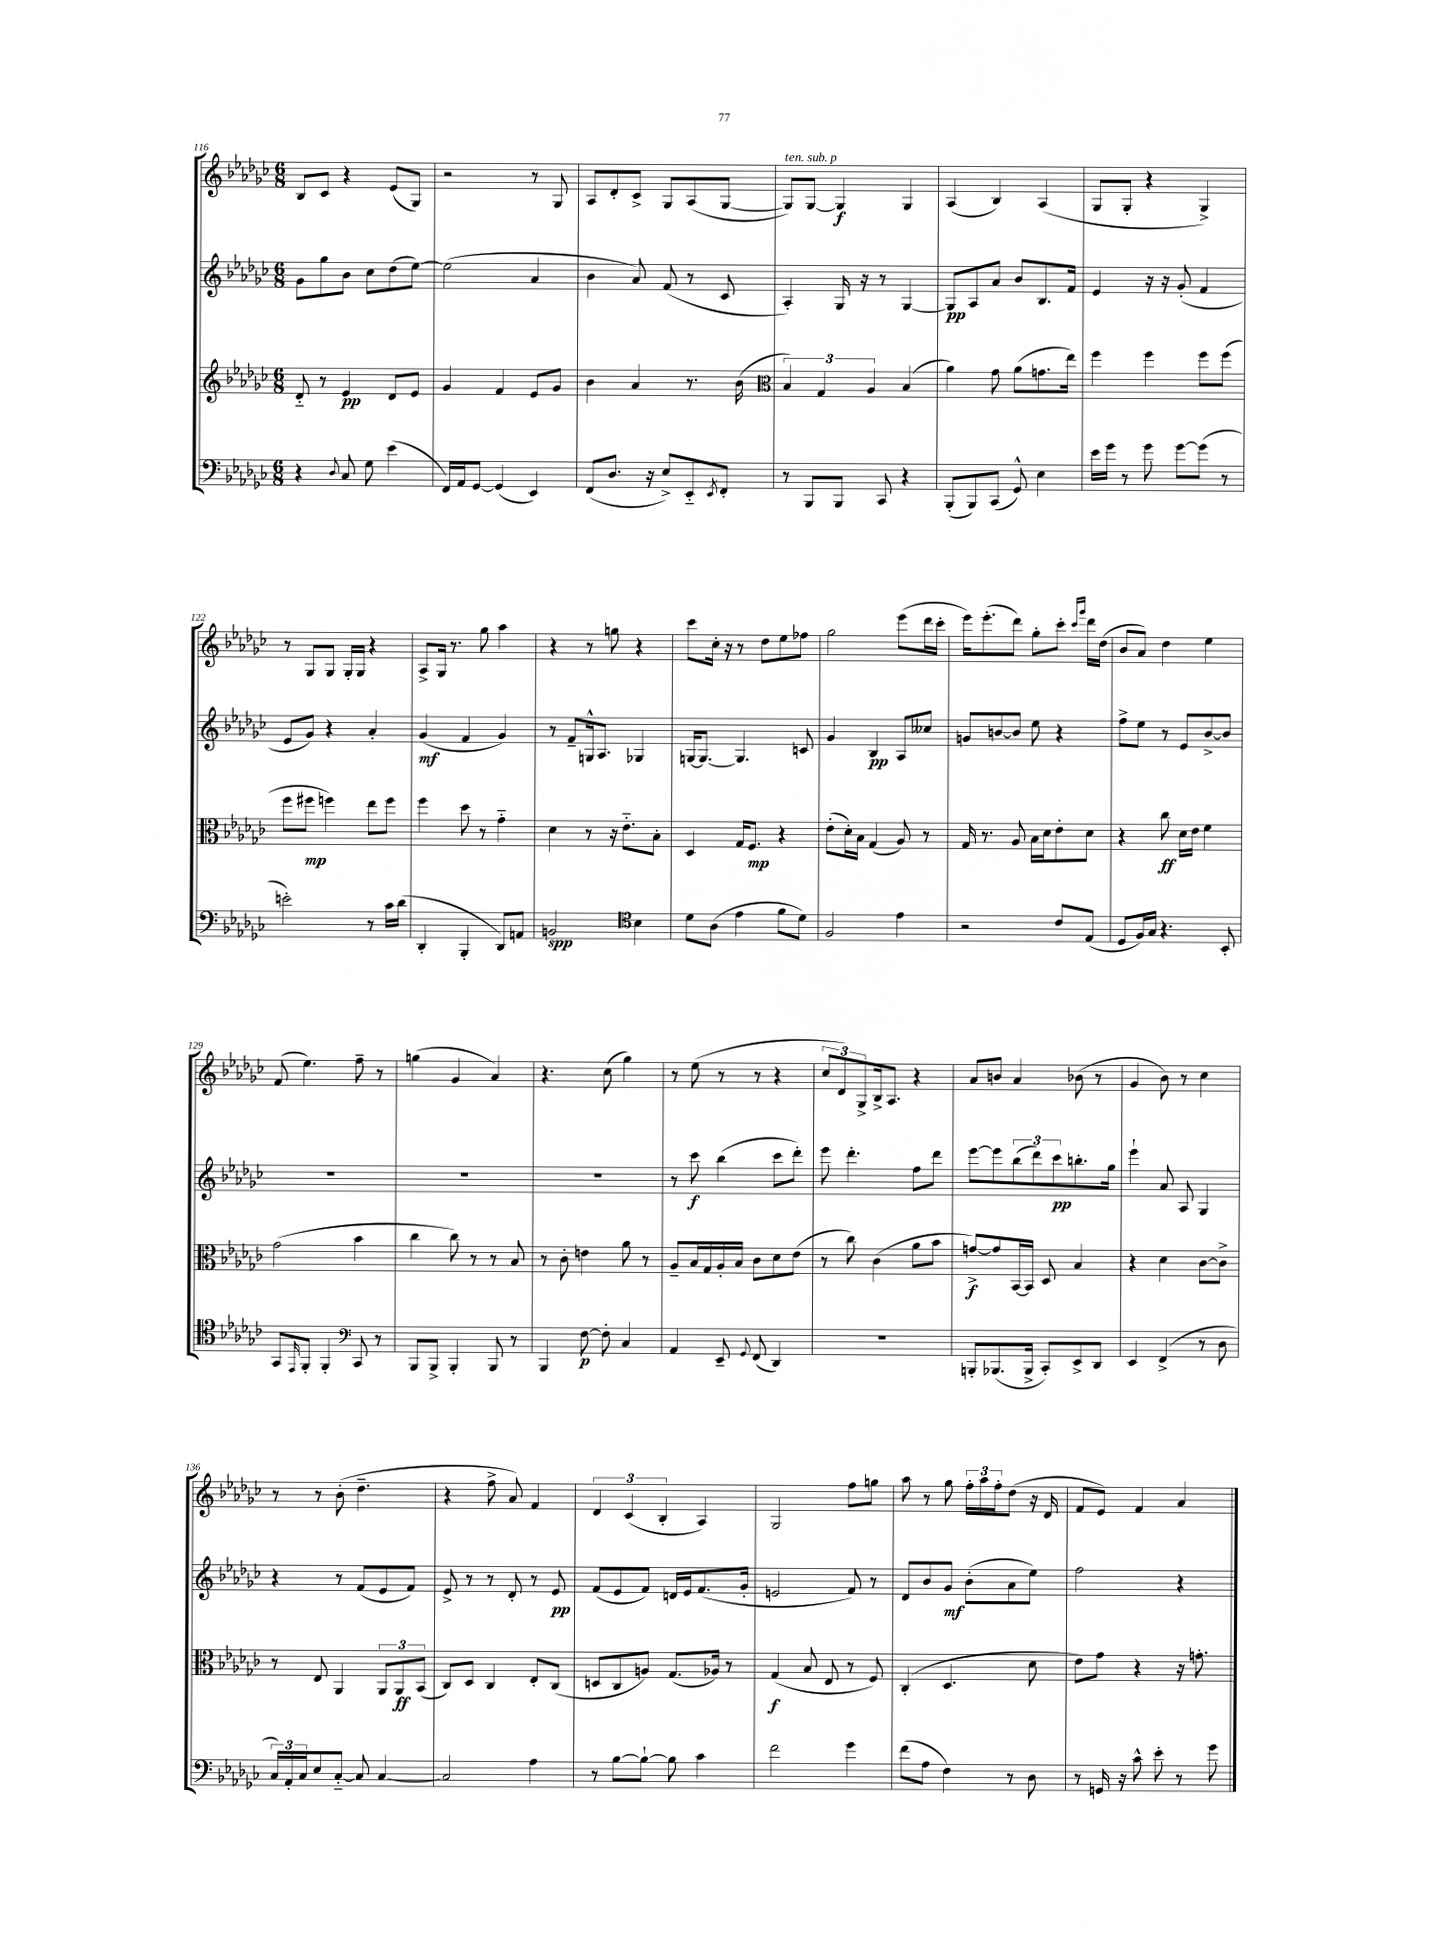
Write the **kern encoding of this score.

**kern	**kern	**kern	**kern
*staff4	*staff3	*staff2	*staff1
*clefF4	*clefG2	*clefG2	*clefG2
*k[b-e-a-d-g-c-]	*k[b-e-a-d-g-c-]	*k[b-e-a-d-g-c-]	*k[b-e-a-d-g-c-]
*M6/8	*M6/8	*M6/8	*M6/8
4r	8d-'~	8g-	8B-
.	8r	8gg-	8c-
8qqD-	.	.	.
8C-	4e-	8b-	4r
8G-	.	8cc-	.
(4e-	8d-	(8dd-	(8e-
.	8e-	[8ee-)	8G-)
=	=	=	=
16FF)	4g-	(2ee-]	2r
16AA-	.	.	.
[8GG-	.	.	.
(4GG-]	4f	.	.
4EE-)	8e-	4a-	8r
.	8g-	.	8G-
=	=	=	=
(8FF	4b-	4b-	8A-
8.D-	.	.	8d-'
.	4a-	8a-)	8c-^
16r	.	.	.
8E-^)	.	(8f	8G-
8EE-'~	8.r	8r	(8A-
8qEE-	.	.	.
8FF'	.	8c-	[8G-
.	(16b-	.	.
=	=	=	=
*	*clefC3	*	*
8r	6B-)	4A-')	8G-])
8BBB-	.	.	[8G-
.	6G-	.	.
8BBB-	.	16G-	4G-]
.	.	16r	.
.	6A-	.	.
8CC-	.	8r	.
4r	(4B-	[4G-	4G-
=	=	=	=
(8BBB-'	4a-)	8G-]	(4A-
8BBB-)	.	8A-	.
(8CC-	8g-	8a-	4B-)
8GG-^^)	(8a-	8b-	.
4E-	8.g	8.B-	(4A-
.	16ee-)	16f	.
=	=	=	=
16e-	4ff	4e-	8G-
16g-	.	.	.
8r	.	.	8G-'
8g-	4ff	16r	4r
.	.	16r	.
[8g-	.	(8g-'	.
(8g-]	8ff	4f	4G-^)
8r	(8ff	.	.
=	=	=	=
2e')	8ff	8e-	8r
.	8ff#	8g-)	8G-
.	4ff)	4r	8G-
.	.	.	16G-'
.	.	.	16G-
8r	8ee-	4a-'	4r
16c-	8ff	.	.
(16d-	.	.	.
=	=	=	=
4DD-'	4ff	(4g-	8A-^
.	.	.	16G-
.	.	.	8.r
4BBB-'	8dd-	4f	.
.	8r	.	8gg-
8DD-)	4g-'~	4g-)	4aa-
8AA	.	.	.
=	=	=	=
2BB	4d-	8r	4r
.	.	8f~	.
.	8r	16G^^	8r
.	.	8.A-	.
.	16r	.	8gg
.	8.e-'~	.	.
*clefC4	*	*	*
4B-	.	4G-	4r
.	8B-'	.	.
=	=	=	=
8d-	4D-	[16G	8ccc-
.	.	8.G_	.
(8A-	.	.	16cc-'
.	.	.	16r
4e-	16G-	4.G]	8r
.	8.F	.	.
.	.	.	8dd-
8f	4r	.	8ee-
8d-)	.	8c	8ff-
=	=	=	=
2F	(8e-'	4g-	2gg-
.	16d-')	.	.
.	16B-	.	.
.	(4G-	4B-	.
4e-	8A-)	8A-	(8eee-
.	8r	8cc--	16ddd-
.	.	.	16ccc-'
=	=	=	=
2r	16G-	8g	16eee-)
.	8.r	.	(8.eee-'
.	.	[8b	.
.	8A-	8b]	8ddd-)
.	16B-	8ee-	8gg-'
.	16d-	.	.
8c-	8e-'	4r	8ccc-'
.	.	.	16qqccc-
.	.	.	16qqggg-
(8E-	8d-	.	16ddd-
.	.	.	(16dd-
=	=	=	=
8D-	4r	8ff^	8b-
16F)	.	8ee-	8a-)
16G-	.	.	.
4.r	8cc-	8r	4dd-
.	16d-	8e-	.
.	16e-	.	.
.	4f	[8b-^	4ee-
8BB-'	.	8b-]	.
=	=	=	=
8GG-	(2g-	2.r	(8f
16qqEE-	.	.	.
8FF'	.	.	4.ee-)
4FF'	.	.	.
*clefF4	*	*	*
8CC-	4b-	.	8ff~
8r	.	.	8r
=	=	=	=
8BBB-	4cc-	2.r	(4gg
8BBB-^	.	.	.
4BBB-'	8cc-)	.	4g-
.	8r	.	.
8BBB-	8r	.	4a-)
8r	8B-	.	.
=	=	=	=
4BBB-	8r	2.r	4.r
.	8c-'	.	.
[8F	4e	.	.
8F']	.	.	(8cc-
4C-	8a-	.	4gg-)
.	8r	.	.
=	=	=	=
4AA-	8A-~	8r	8r
.	16B-	8ccc-	(8ee-
.	16G-	.	.
8EE-~	16A-'	(4bb-	8r
.	16B-	.	.
8qqGG-	.	.	.
(8FF	8c-	.	8r
4DD-)	8d-	8ccc-	4r
.	(8e-	8ddd-')	.
=	=	=	=
2.r	8r	8eee-	12cc-
.	.	.	12d-)
.	8cc-)	4.ddd-'	.
.	.	.	12G-^
.	(4c-	.	16B-^
.	.	.	8.A-
.	8a-	8ff	4r
.	8b-	8ddd-	.
=	=	=	=
8BBB'	[8g^)	[8eee-	8a-
(8.BBB-	8g]	8eee-]	8b
.	[16BB-	(12bb-	4a-
16BBB-^	16BB-]	.	.
.	.	12ddd-)	.
8CC-')	8D-	.	.
.	.	12ccc-	.
8EE-^	4B-	8.bb'	(8b-
8DD-	.	.	8r
.	.	16gg-	.
=	=	=	=
4EE-	4r	4eee-`	4g-
(4FF^	4d-	8a-	8b-)
.	.	8A-	8r
8r	[8c-	4G-	4cc-
8D-	8c-^]	.	.
=	=	=	=
24C-)	8r	4r	8r
24AA-'	.	.	.
24C-	.	.	.
8E-	8E-	.	8r
[8C-'~	4AA-	8r	(8b-'
8C-]	.	(8f	4.dd-~
[4C-	12AA-	8e-	.
.	12AA-	.	.
.	.	8f)	.
.	(12BB-	.	.
=	=	=	=
2C-]	8C-)	8e-^	4r
.	8D-	8r	.
.	4C-	8r	8ff^
.	.	8d-'	8a-)
4A-	8E-'	8r	4f
.	(8C-	8e-	.
=	=	=	=
8r	8D	(8f	6d-
[8B-	8C-	8e-	.
.	.	.	(6c-
8B-`_	8A)	8f)	.
.	.	.	6B-'
8B-]	(8.G-	16d	.
.	.	16e-	.
4c-	.	(8.f	4A-)
.	16A-)	.	.
.	8r	.	.
.	.	16g-'	.
=	=	=	=
2f	(4G-	2e	2G-
.	8B-	.	.
.	8E-	.	.
4g-	8r	8f)	8ff
.	8F)	8r	8gg
=	=	=	=
(8f	(4C-'	8d-	8aa-
8A-	.	8b-	8r
4F)	4.D-	8g-	8gg-
.	.	(8b-'	24ff'
.	.	.	24aa-
.	.	.	24ff'
8r	.	8a-	(8dd-
8D-	8d-	8ee-)	16r
.	.	.	16d-
=	=	=	=
8r	8e-)	2ff	8f
16GG	8g-	.	8e-)
16r	.	.	.
8c-^^	4r	.	4f
8e-'	.	.	.
8r	16r	4r	4a-
.	8.g'	.	.
8g-	.	.	.
==	==	==	==
*-	*-	*-	*-
